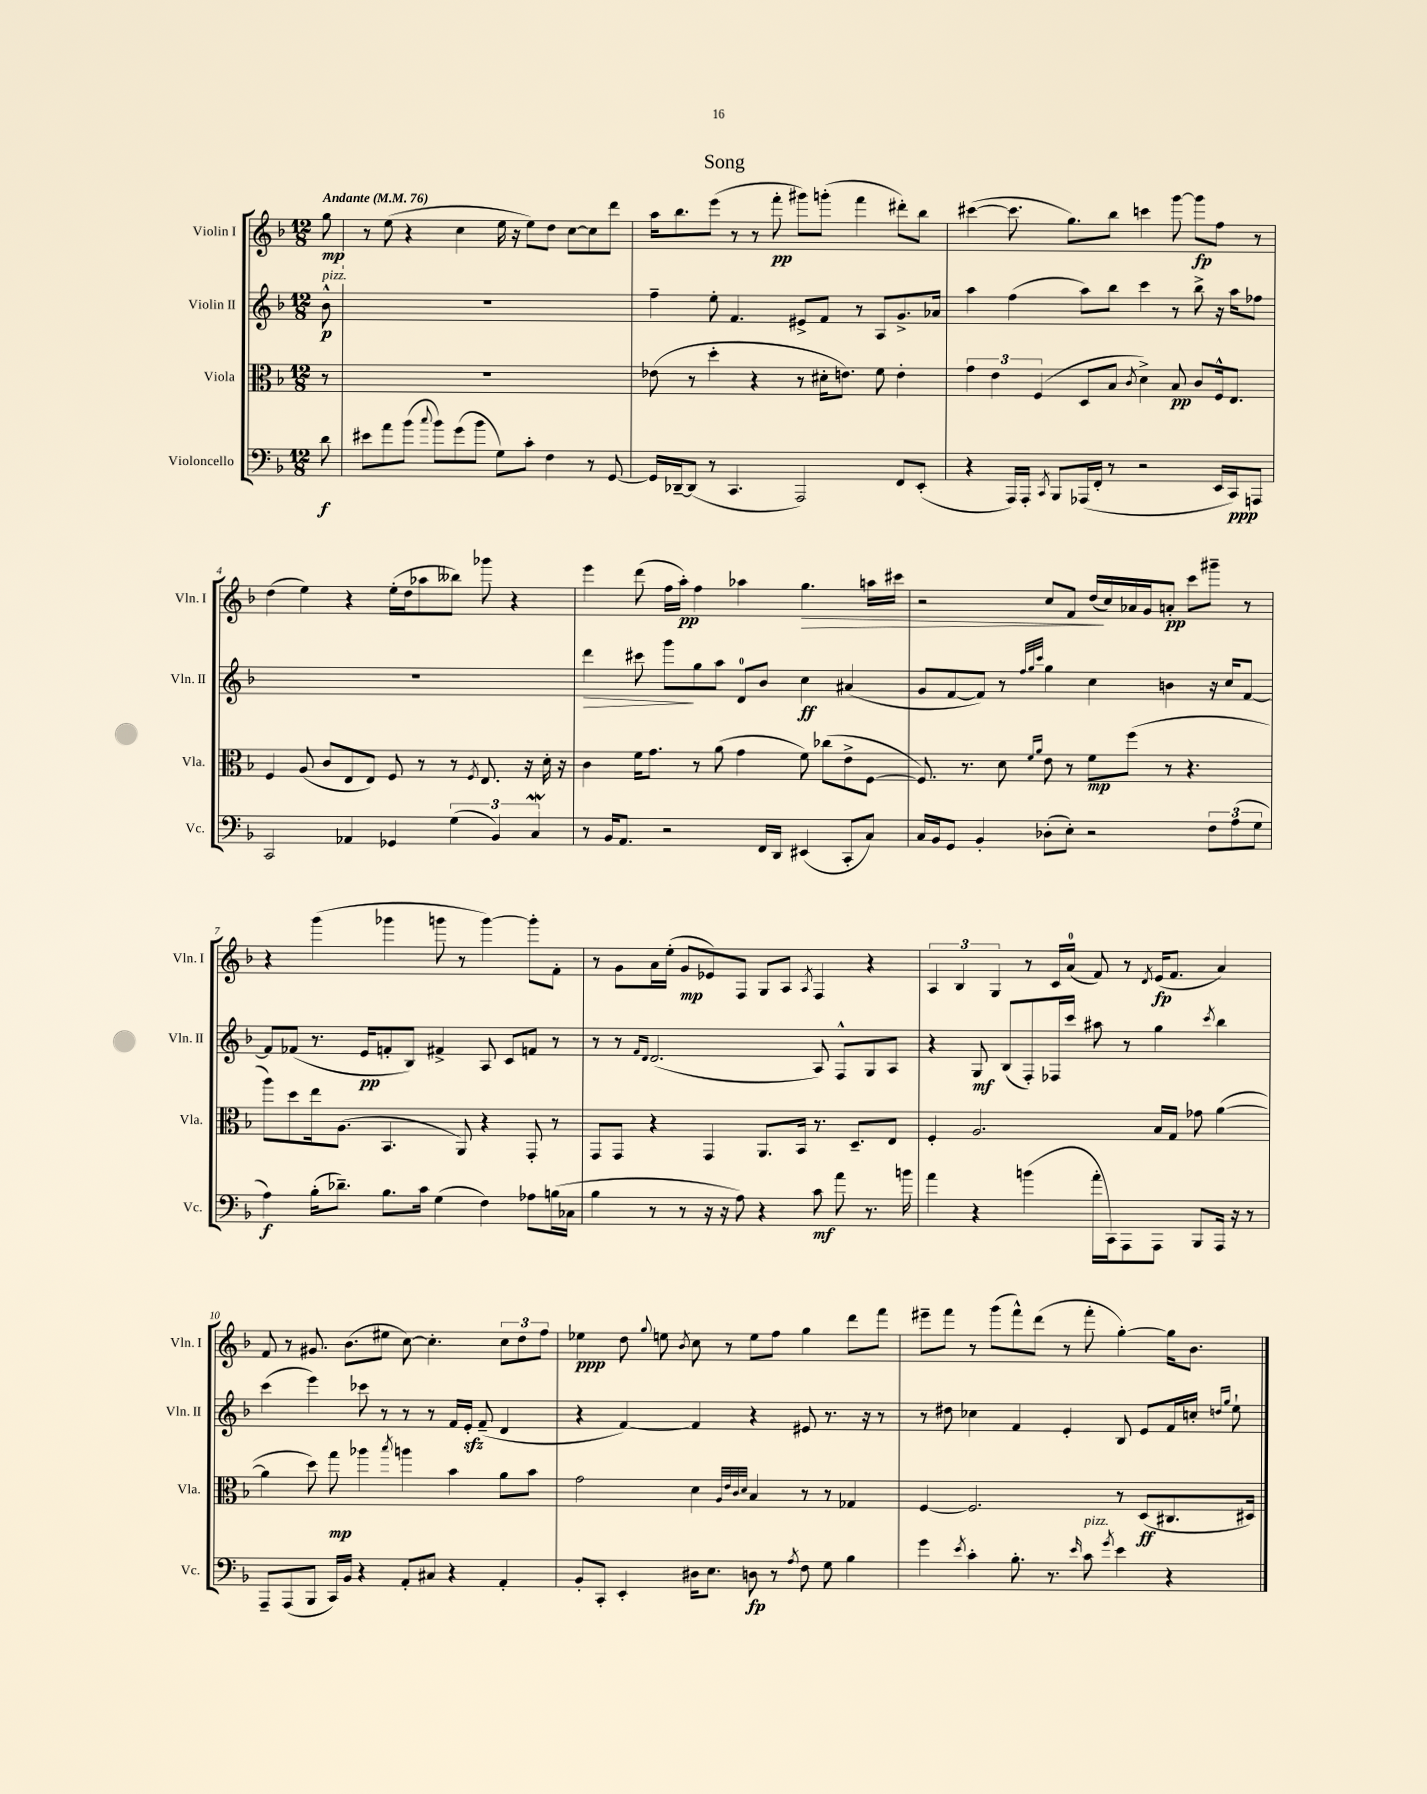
\header { title = "Song" }
<<
\new StaffGroup <<
\new Staff = "s0" \with { instrumentName = "Violin I" shortInstrumentName = "Vln. I" } {
    \clef treble \key f \major \numericTimeSignature \time 12/8 \partial 8 \tempo "Andante" 4 = 76
    \autoBeamOff g''8\mp |
    r8 e''8( r4 c''4 e''16 r16 e''8[) d''8] c''8[~ c''8 d'''8] |
    a''16[ bes''8. e'''8]( r8 r8 f'''8-.\pp gis'''8[) g'''8]-.( f'''4 dis'''8[-.) bes''8] |
    cis'''4~( cis'''8. g''8.[) bes''8] c'''4 g'''8~ g'''8[\fp f''8] r8 |
    d''4( e''4) r4 e''16[-.( d''16 aes''8 beses''8]) ges'''8 r4 |
    e'''4 d'''8( f''16[ a''16]-.\pp) f''4 aes''4 g''4.\> a''16[ cis'''16] |
    r2 c''8[ f'8] d''16[\!( c''16) aes'16 g'16 a'8]-.\pp c'''8[ gis'''8]-- r8 |
    r4 g'''4( ges'''4 g'''8 r8 g'''4~) g'''8[-. f'8]-. |
    r8 g'8[ a'16 e''16]-.( g'8[\mp ees'8) f8] g8[ a8] \acciaccatura { a8 } f4 r4 |
    \tuplet 3/2 { a4 bes4 g4 } r8 c'16[ a'16]-0( f'8) r8 \acciaccatura { d'8 } e'16[\fp( f'8.] a'4) |
    f'8 r8 gis'8. bes'8.[( eis''8] c''8~) c''4.-. \tuplet 3/2 { c''8[ d''8 f''8] } |
    ees''4\ppp d''8 \appoggiatura { g''8 } e''8 \acciaccatura { bes'8 } c''8 r8 e''8[ f''8] g''4 d'''8[ f'''8] |
    eis'''8[-- f'''8] r8 g'''8[( f'''8-^) d'''8]( r8 f'''8-. g''4~-.) g''16[ bes'8.] \bar "|." |
}
\new Staff = "s1" \with { instrumentName = "Violin II" shortInstrumentName = "Vln. II" } {
    \clef treble \key f \major \numericTimeSignature \time 12/8 \partial 8
    \autoBeamOff bes'8-^\p^\markup { \italic "pizz." } |
    R1. |
    f''4-- e''8-. f'4. eis'8[-> f'8] r8 a8[ g'8.-> aes'16] |
    a''4 f''4( a''8[) bes''8] c'''4 r8 bes''8-> r16 a''16[ fes''8] |
    R1. |
    d'''4\> cis'''8 g'''8[\! g''8 a''8] d'8[-0 bes'8] c''4\ff ais'4( |
    g'8[ f'8~ f'8]) r8 \grace { f''32[ g''32 c'''32] } g''4 c''4 b'4 r16 c''16[ f'8]~ |
    f'8[ fes'8]( r8. e'16[\pp f'8-. bes8]) fis'4-> a8 c'8[ f'8] r8 |
    r8 r8 \grace { f'16[ d'16] } d'2.( a8) f8[-^ g8 a8] |
    r4 g8\mf bes8[( f8-.) fes16 c'''16] ais''8 r8 g''4 \acciaccatura { c'''8 } bes''4 |
    c'''4( e'''4) ces'''8 r8 r8 r8 f'16[ e'16]-.\sfz f'8--( d'4 |
    r4 f'4~) f'4 r4 eis'8 r8. r16 r8 |
    r8 dis''8 ces''4 f'4 e'4-. bes8 e'8[ f'16 c''16]-. \grace { d''16[ g''16] } e''8-! \bar "|." |
}
\new Staff = "s2" \with { instrumentName = "Viola" shortInstrumentName = "Vla." } {
    \clef alto \key f \major \numericTimeSignature \time 12/8 \partial 8
    \autoBeamOff r8 |
    R1. |
    ees'8( r8 d''4-. r4 r8 dis'16[-. e'8.]) f'8 e'4-. |
    \tuplet 3/2 { g'4 e'4 f4( } d8[ bes8] \acciaccatura { c'8 } d'4->) bes8\pp c'8[ f16-^ e8.] |
    f4 a8( c'8[ e8 e8]) f8 r8 r8 \acciaccatura { f8 } e8. r16 d'16-. r16 |
    c'4 f'16[ g'8.] r8 a'8( g'4 f'8) ces''8[( e'8-> f8]~ |
    f8.) r8. d'8 \grace { f'16[ a'16] } e'8 r8 f'8[\mp f''8]( r8 r4. |
    a''8[) d''8 e''16 a8.]( bes,4. a,8) r4 g,8-. r8 |
    g,8[ g,8] r4 g,4 a,8.[ bes,16] r8. d8.[-- e8] |
    f4-. a2. bes16[ g16] ges'8 a'4~( |
    a'4 d''8) g''8\mp aes''4 \acciaccatura { bes''8 } a''4 bes'4 a'8[ bes'8] |
    g'2 d'4 \grace { a32[ e'32 c'32 d'32] } bes4 r8 r8 ges4 |
    f4~ f2. r8 d8[\ff( cis8. dis16]) \bar "|." |
}
\new Staff = "s3" \with { instrumentName = "Violoncello" shortInstrumentName = "Vc." } {
    \clef bass \key f \major \numericTimeSignature \time 12/8 \partial 8
    \autoBeamOff d'8\f |
    eis'8[ a'8 bes'8]( \appoggiatura { c''8 } bes'8[) g'8( bes'8] g8[) c'8]-. f4 r8 g,8~ |
    g,16[ des,16~-- des,8]( r8 c,4. a,,2) f,8[ e,8]-.( |
    r4 a,,16[) a,,16]-. \acciaccatura { c,8 } bes,,8[ aes,,16( f,16]-. r8 r2 e,16[ c,16\ppp) a,,8] |
    c,2 aes,4 ges,4 \tuplet 3/2 { g4( bes,4) c4\mordent } |
    r8 bes,16[ a,8.] r2 f,16[ d,16] eis,4( c,8[-. c8]) |
    c16[ bes,16 g,8] bes,4-. des8[-.( e8]-.) r2 \tuplet 3/2 { f8[ a8( g8] } |
    a4\f) bes16[-.( des'8.]--) bes8.[ c'16] g4( f4) aes8[ b16( ces16] |
    bes4 r8 r8 r16 r16 a8) r4 c'8\mf a'8 r8. b'16 |
    a'4 r4 b'4( a'16[-. c,16) a,,8 a,,8] bes,,8[ a,,16] r16 r8 |
    a,,8[-- a,,8( bes,,8] c,16[) bes,16] r4 a,8[-. cis8] r4 a,4-. |
    bes,8[-. c,8]-. e,4-. dis16[ e8.] d8\fp r8 \acciaccatura { a8 } f8 g8 bes4 |
    g'4 \acciaccatura { e'8 } c'4-. bes8.-. r8. \grace { e'16 } c'8^\markup { \italic "pizz." } \acciaccatura { g'8 } e'4 r4 \bar "|." |
}
>>
>>
